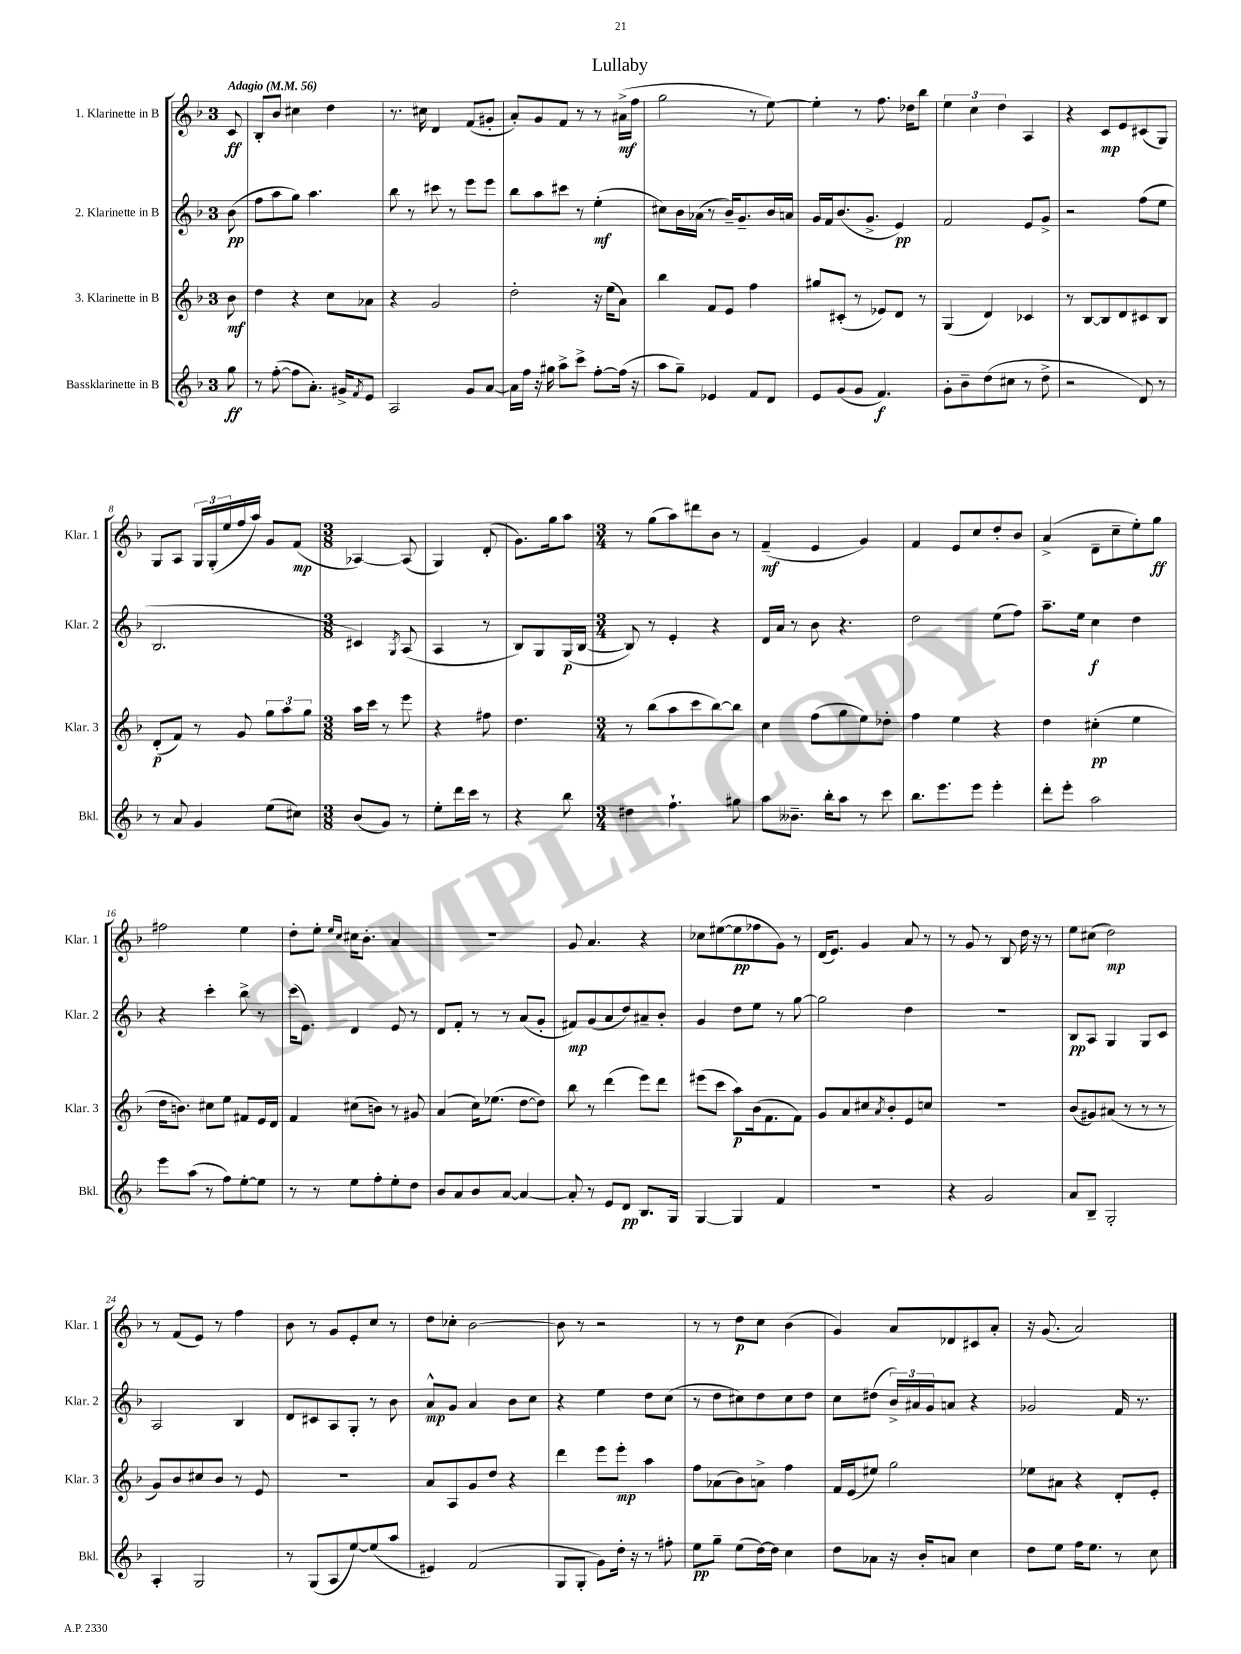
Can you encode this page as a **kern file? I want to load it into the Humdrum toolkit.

**kern	**kern	**kern	**kern
*staff4	*staff3	*staff2	*staff1
*clefG2	*clefG2	*clefG2	*clefG2
*k[b-]	*k[b-]	*k[b-]	*k[b-]
*M3/4	*M3/4	*M3/4	*M3/4
*MM56	*MM56	*MM56	*MM56
8gg	8b-	(8b-	8c
=	=	=	=
8r	4dd	8ff	8B-'
([8ff'	.	8aa	8b-
8ff]	4r	8gg)	4cc#
8.a')	.	4.aa	.
.	8cc	.	4dd
16g#^	.	.	.
8qf	.	.	.
8e	8a-	.	.
=	=	=	=
2A	4r	8bb-	8.r
.	.	8r	.
.	.	.	16cc#
.	2g	8ccc#	4d
.	.	8r	.
8g	.	8eee	(8f
[8a	.	8eee	8g#'
=	=	=	=
16a]	2dd'	8bb-	8a')
16ff	.	.	.
16r	.	8aa	8g
16gg#	.	.	.
8aa^	.	8ccc#	8f
8ccc^	.	8r	8r
[8ff'	16r	(4ee'	8r
.	(16ee	.	.
(16ff]	8a)	.	(16a#^
16r	.	.	16ff
=	=	=	=
8aa	4bb-	8cc#)	2gg
8gg~)	.	16b-	.
.	.	(16a-	.
4e-	8f	8r	.
.	8e	16b-~)	.
.	.	8.g~	.
8f	4ff	.	8r
8d	.	16b-	[8ee)
.	.	16a	.
=	=	=	=
8e	8gg#	16g	4ee']
.	.	16f	.
(8g	(8c#'	(8.b-	.
8g	8r	.	8r
.	.	8.g^	.
4.f)	8e-)	.	8.ff
.	8d	4e)	.
.	.	.	16dd-
.	8r	.	8bb-
=	=	=	=
8g'	(4G	2f	6ee
8b-~	.	.	.
.	.	.	6cc
(8dd	4d)	.	.
.	.	.	6dd
8cc#	.	.	.
8r	4c-	8e	4A
8dd^	.	8g^	.
=	=	=	=
2r	8r	2r	4r
.	[8B-	.	.
.	8B-]	.	8c
.	8d	.	8e
8d)	8c#	(8ff	(8c#
8r	8B-	8ee	8G)
=	=	=	=
8r	(8d'	2.B-	8G
8a	8f)	.	8A
4g	8r	.	24G
.	.	.	(24G'
.	.	.	24ee
.	8g	.	16ff
.	.	.	16aa)
(8ee	12gg	.	8g
.	12aa	.	.
8cc#)	.	.	(8f
.	12gg	.	.
=	=	=	=
*M3/8	*M3/8	*M3/8	*M3/8
(8b-	16aa	4c#)	[4A-)
.	16ccc	.	.
8g)	8r	.	.
.	.	8qG	.
8r	8eee	(8A	(8A-]
=	=	=	=
8ee'	4r	4A	4G)
16ddd	.	.	.
16ccc	.	.	.
8r	8ff#	8r	(8d'
=	=	=	=
4r	4.dd	8B-)	8.g)
.	.	8G	.
.	.	.	16gg
8bb-	.	(16G	8aa
.	.	[16B-	.
=	=	=	=
*M3/4	*M3/4	*M3/4	*M3/4
4dd#	8r	8B-])	8r
.	(8bb-	8r	(8gg
4.ff`	8aa	4e'	8aa)
.	8ccc	.	8ddd#
.	[8bb-)	4r	8b-
8gg#	8bb-]	.	8r
=	=	=	=
8aa	4cc	16d	(4f~
.	.	16a	.
8.b--~	.	8r	.
.	(8ff	8b-	4e
16bb-'	.	.	.
8aa	8gg	4.r	.
8r	8ee)	.	4g)
8ccc	8dd-'	.	.
=	=	=	=
8.bb-	4ff	2dd	4f
8.eee	.	.	.
.	4ee	.	8e
8eee	.	.	8cc
4eee'	4r	(8ee	8dd'
.	.	8ff)	8b-
=	=	=	=
8ddd'	4dd	8.aa~	(4a^
8eee'	.	.	.
.	.	16ee	.
2aa	(4cc#'	4cc	8d~
.	.	.	8cc~
.	4ee	4dd	8ee')
.	.	.	8gg
=	=	=	=
8eee	16dd	4r	2ff#
.	8.b)	.	.
(8aa	.	.	.
8r	8cc#	4ccc'	.
8ff)	8ee	.	.
[8ee'	8f#	8bb-^	4ee
8ee]	16e	8r	.
.	16d	.	.
=	=	=	=
8r	4f	(16ccc	8dd'
.	.	8.e)	.
8r	.	.	8ee'
.	.	.	16qqee
.	.	.	16qqcc
8ee	(8cc#	4d	16cc#
.	.	.	8.b-'
8ff'	8b)	.	.
8ee'	8r	8e	4a
8dd	8g#	8r	.
=	=	=	=
8b-	(4a	8d	2.r
8a	.	8f'	.
8b-	16cc)	8r	.
.	(8.ee-	.	.
[8a	.	8r	.
4a_	[8dd	(8a	.
.	8dd])	8g'	.
=	=	=	=
8a']	8bb-	8f#)	8g
8r	8r	(8g	4.a
8e	(4ddd	8a	.
8d	.	8dd)	.
8.B-	8eee)	8a#~	4r
.	8ddd	8b-'	.
16G	.	.	.
=	=	=	=
[4G	(8eee#	4g	8cc-
.	8ccc	.	([8ee#
4G]	8aa)	8dd	8ee#]
.	(16b-	8ee	8ff-
.	8.f	.	.
4f	.	8r	8g)
.	8f)	[8gg	8r
=	=	=	=
2.r	8g	2gg]	(16d
.	.	.	8.e)
.	8a	.	.
.	8cc#	.	4g
.	8qa	.	.
.	8b-'	.	.
.	8e	4dd	8a
.	8cc	.	8r
=	=	=	=
4r	2.r	2.r	8r
.	.	.	8g
2g	.	.	8r
.	.	.	8B-
.	.	.	16dd
.	.	.	16r
.	.	.	8r
=	=	=	=
8a	(8b-	8B-	8ee
8B-~	8g#)	8A	(8cc#
2G'	(8a#	4G	2dd)
.	8r	.	.
.	8r	8G	.
.	8r	8c	.
=	=	=	=
4A'	8g)	2A	8r
.	8b-	.	(8f
2G	8cc#	.	8e)
.	8b-	.	8r
.	8r	4B-	4ff
.	8e	.	.
=	=	=	=
8r	2.r	8d	8b-
(8G	.	8c#	8r
8A	.	8A	8g
[8ee)	.	8G'	8e'
(8ee]	.	8r	8cc
8aa	.	8b-	8r
=	=	=	=
4e#)	8a	8a^^	8dd
.	8A	8g	8cc-'
(2f	8g	4a	[2b-
.	8dd	.	.
.	4r	8b-	.
.	.	8cc	.
=	=	=	=
8G	4ddd	4r	8b-]
8G'	.	.	8r
8g)	8eee	4ee	2r
16dd'	8eee'	.	.
16r	.	.	.
8r	4aa	8dd	.
8ff#'	.	(8cc	.
=	=	=	=
8ee	8ff	8r	8r
8gg~	(8a-	8dd	8r
(8ee	8b-)	8cc#)	8dd
[16dd)	8a^	8dd	8cc
16dd]	.	.	.
4cc	4ff	8cc#	(4b-
.	.	8dd	.
=	=	=	=
8dd	16f	8cc	4g)
.	(16e	.	.
8a-	8ee#)	(8dd#	.
16r	2gg	24b-^)	8a
.	.	24a#	.
16b-'	.	.	.
.	.	24g	.
8a	.	8a	8d-
4cc	.	4r	8c#
.	.	.	8a'
=	=	=	=
8dd	8ee-	2g-	16r
.	.	.	(8.g
8ee	8a#	.	.
16ff	4r	.	2a)
8.ee	.	.	.
8r	8d'	16f	.
.	.	8.r	.
8cc	8e'	.	.
==	==	==	==
*-	*-	*-	*-
